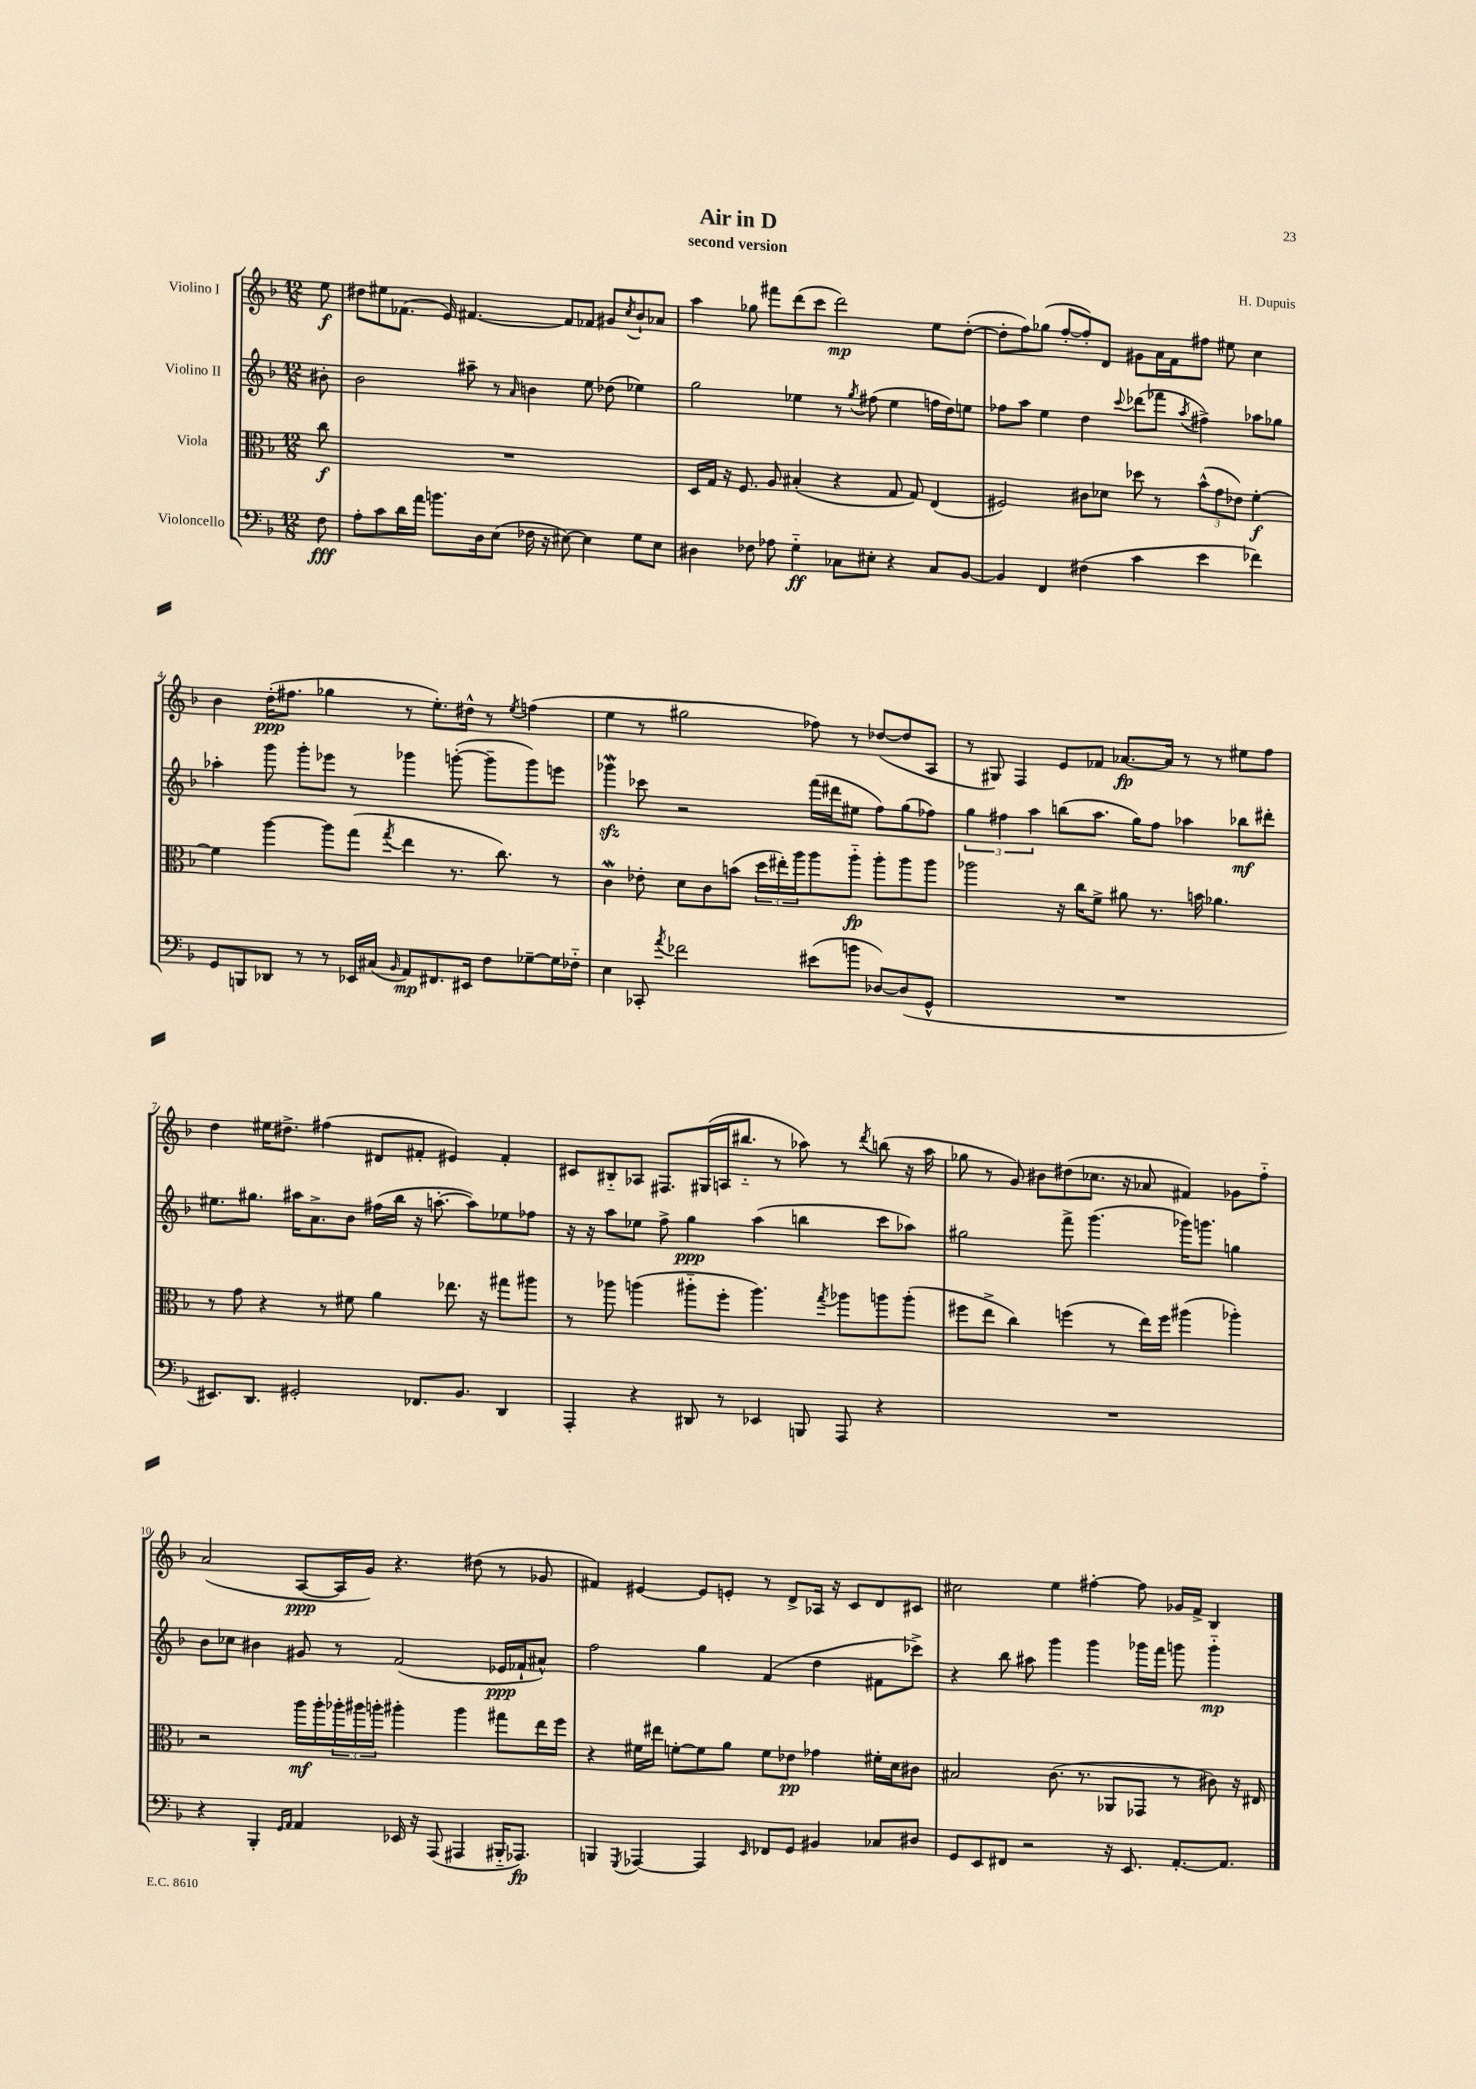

**kern	**dynam	**kern	**dynam	**kern	**dynam	**kern	**dynam
*part4	*part4	*part3	*part3	*part2	*part2	*part1	*part1
*staff4	*staff4	*staff3	*staff3	*staff2	*staff2	*staff1	*staff1
*I"Violoncello	*	*I"Viola	*	*I"Violino II	*	*I"Violino I	*
*clefF4	*	*clefC3	*	*clefG2	*	*clefG2	*
*k[b-]	*	*k[b-]	*	*k[b-]	*	*k[b-]	*
*M12/8	*	*M12/8	*	*M12/8	*	*M12/8	*
=	=	=	=	=	=	=	=
8F\	fff	8cc\	f	8b#X'\	.	8ee\	f
=1	=1	=1	=1	=1	=1	=1	=1
8A'\L	.	1.r	.	2b-\	.	8dd#X\L	.
8c\	.	.	.	.	.	8ee#X\	.
16d\L	.	.	.	.	.	(8.f-X\J	.
16a\JJ	.	.	.	.	.	.	.
8.bn\L	.	.	.	.	.	.	.
.	.	.	.	.	.	16e/)	.
.	.	.	.	8aa#X~\	.	[4.f#X/	.
16D\k	.	.	.	.	.	.	.
(8E\J	.	.	.	8r	.	.	.
.	.	.	.	16qqa/	.	.	.
16F-X\	.	.	.	4bn\	.	.	.
16r	.	.	.	.	.	.	.
[8E#X\)	.	.	.	.	.	8f#/L]	.
4E#\]	.	.	.	8ee\	.	8f-X/J	.
.	.	.	.	(8dd-X\	.	8g#X/L	.
.	.	.	.	.	.	8qcc/	.
8G\L	.	.	.	4ee-X\)	.	8b-`/	.
8E#\J	.	.	.	.	.	8a-X/J	.
=2	=2	=2	=2	=2	=2	=2	=2
4D#X\	.	16D/LL	.	2gg\	.	4aa\	.
.	.	16G/JJ	.	.	.	.	.
.	.	16r	.	.	.	.	.
.	.	8.F/	.	.	.	.	.
8F-X\	.	.	.	.	.	8gg-X\	.
8A-X\	.	8A/	.	.	.	8fff#X\L	.
4G\	ff	(4B#X'/	.	4ee-X\	.	(8ddd\	.
.	.	.	.	.	.	8ccc\J	.
8C-X\L	.	4r	.	8r	.	2ddd\)	mp
.	.	.	.	8qgg/	.	.	.
8E#X'\J	.	.	.	(8ff#X\	.	.	.
4r	.	8G/	.	4ee-\	.	.	.
.	.	8G/)	.	.	.	.	.
8C-/L	.	(4E/	.	16ffn\LL	.	8ee\L	.
.	.	.	.	16dd\J)	.	.	.
[8BB-/J	.	.	.	8een\J	.	([8dd'\J	.
=3	=3	=3	=3	=3	=3	=3	=3
4BB-/]	.	2F#X/)	.	8ff-X\L	.	8dd'\L]	.
.	.	.	.	8aa\J	.	8ff\)	.
4FF/	.	.	.	4ee\	.	(8gg-X\J	.
.	.	.	.	.	.	[8ff'/L	.
(4F#X\	.	8c#X\L	.	4dd\	.	8ff'/])	.
.	.	8d-X\J	.	.	.	8d/J	.
.	.	.	.	8qqccc/	.	.	.
4c\	.	8dd-X\	.	(8ddd-X\L	.	8g#X\L	.
.	.	8r	.	8fff-X\J	.	16a\L	.
.	.	.	.	.	.	16f\J	.
.	.	.	.	8qaa/	.	.	.
4e\	.	(12b-^^\L	.	4ff#X^\)	.	8ff#X\J	.
.	.	12g\	.	.	.	.	.
.	.	.	.	.	.	8ee#X\	.
.	.	12e-X\J)	.	.	.	.	.
4f-X\)	.	[4f'\	f	8aa-X\L	.	4cc\	.
.	.	.	.	8gg-X\J	.	.	.
!!LO:LB:g=z
=4	=4	=4	=4	=4	=4	=4	=4
8GG/L	.	4f\]	.	4aa-X'\	.	4b-\	.
8BBBn/	.	.	.	.	.	.	.
8DD-X/J	.	[4aa\	.	8ggg\	.	(16dd'\KL	ppp
.	.	.	.	.	.	8.ff#X\J	.
8r	.	.	.	8ggg'\L	.	.	.
8r	.	8aa\L]	.	8eee-X\J	.	4gg-X\	.
16EE-X/LL	.	(8gg\J	.	8r	.	.	.
(16C#X/JJ	.	.	.	.	.	.	.
16qqBB-/	.	8qgg/	.	.	.	.	.
8AA/L)	mp	4ee\	.	4ggg-X\	.	8r	.
8.FF#X/	.	.	.	.	.	8.ee'\L)	.
.	.	8.r	.	([8gggn'\	.	.	.
16EE#X/Jk	.	.	.	.	.	16dd#X^^\Jk	.
8F\L	.	.	.	8ggg~\L]	.	8r	.
.	.	8.cc\)	.	.	.	.	.
.	.	.	.	.	.	8qee/	.
[8G-X~\	.	.	.	8ggg\)	.	(4ffn\	.
16G-\L]	.	8r	.	8eeen\J	.	.	.
16F-X\JJ	.	.	.	.	.	.	.
=5	=5	=5	=5	=5	=5	=5	=5
4E\	.	4cW\	.	4ggg-Xzzw\	.	4ee\	.
8CC-X'/	.	8e-X'\	.	8ccc-X\	.	8r	.
8qa/	.	.	.	.	.	.	.
2f-X\	.	8d\L	.	2r	.	2gg#X\	.
.	.	8c\	.	.	.	.	.
.	.	(8bn\J	.	.	.	.	.
.	.	24dd\LL	.	.	.	.	.
.	.	24ee#X'\)	.	.	.	.	.
.	.	24aa\J	.	.	.	.	.
(8e#X\L	.	8aa\	.	(16fff\LL	.	8ff-X\)	.
.	.	.	.	16ddd#X\J	.	.	.
8bn\J	.	8aa\J	fp	8ee#X\J	.	8r	.
[8D-X/L)	.	8aa'\L	.	8ff\L)	.	([8dd-X/L	.
(8D-/]	.	8aa\	.	(8gg\	.	8dd-/]	.
8GG^^/J	.	8aa\J	.	8ff-X\J)	.	8A/J	.
=6	=6	=6	=6	=6	=6	=6	=6
1.r	.	2aa-X\	.	6gg\	.	8r	.
.	.	.	.	.	.	8G#X/)	.
.	.	.	.	6ff#X\	.	.	.
.	.	.	.	.	.	4F/	.
.	.	.	.	6aa\	.	.	.
.	.	16r	.	(8bbn\L	.	8e/L	.
.	.	16cc\KL	.	.	.	.	.
.	.	8f^\J	.	8.aa\J	.	8f-X/J	.
.	.	8a#X\	.	.	.	[8.a-X/L	fp
.	.	.	.	16gg\KL)	.	.	.
.	.	8.r	.	8ff#\J	.	.	.
.	.	.	.	.	.	16a-/Jk]	.
.	.	.	.	4aa-X\	.	8r	.
.	.	16bn\	.	.	.	.	.
.	.	4.a-X\	.	.	.	8r	.
.	.	.	.	8bb-X\L	mf	8ee#X\L	.
.	.	.	.	8ddd#X'\J	.	8ff\J	.
!!LO:LB:g=z
=7	=7	=7	=7	=7	=7	=7	=7
8.EE#X/L)	.	8r	.	8.ee#X\L	.	4dd\	.
.	.	8g\	.	.	.	.	.
8.DD/J	.	.	.	8.gg#X\J	.	.	.
.	.	4r	.	.	.	16ee#X\KL	.
.	.	.	.	.	.	8.dd#X^\J	.
2GG#X'/	.	.	.	16aa#X\KL	.	.	.
.	.	.	.	8.a^\	.	.	.
.	.	8r	.	.	.	(4ff#X\	.
.	.	8f#X\	.	8b-\J	.	.	.
.	.	4a\	.	(16ff#X\LL	.	8d#X/L	.
.	.	.	.	16bb-\JJ	.	.	.
8.FF-X/L	.	.	.	16r	.	8f#X'/J	.
.	.	.	.	[8.aan'\	.	.	.
.	.	8.ee-X\	.	.	.	4e#X/)	.
8.BB-/J	.	.	.	.	.	.	.
.	.	.	.	8aa\L])	.	.	.
.	.	16r	.	.	.	.	.
4DD/	.	8gg#X\L	.	8ee-X\	.	4f#'/	.
.	.	8aa#X\J	.	8ff-X\J	.	.	.
=8	=8	=8	=8	=8	=8	=8	=8
4AAA'/	.	8r	.	16r	.	8c#X/L	.
.	.	.	.	16r	.	.	.
.	.	8aa-X\	.	8aa\L	.	8B#X/	.
4r	.	(4aan\	.	8ee-X\J	.	8A-X/J	.
.	.	.	.	8ff^\	.	8.F#X/L	.
8DD#X/	.	8aa#X\L	.	4gg\	ppp	.	.
.	.	.	.	.	.	(16G#X/L	.
8r	.	8ff'\J	.	.	.	16An/J	.
.	.	.	.	.	.	8.bb#X/J	.
4EE-X/	.	4.aa#\)	.	(4aa\	.	.	.
.	.	.	.	.	.	8r	.
8BBBn/	.	.	.	4bbn\	.	8aa-X\)	.
.	.	8qgg/	.	.	.	.	.
8AAA/	.	8aa-X\L	.	.	.	8r	.
.	.	.	.	.	.	8qddd/	.
4r	.	8aan\	.	8ccc\L	.	(8bbn\	.
.	.	(8aa'\J	.	8aa-X\J)	.	16r	.
.	.	.	.	.	.	16aa-\	.
=9	=9	=9	=9	=9	=9	=9	=9
1.r	.	8ff#X\L	.	2gg#X\	.	8gg-X\	.
.	.	8ee^\J	.	.	.	8r	.
.	.	4cc\)	.	.	.	8g/)	.
.	.	.	.	.	.	8b#X\L	.
.	.	(4ffn\	.	8fff^\	.	(8dd#X\	.
.	.	.	.	(4.ggg\	.	8.cc-X\J	.
.	.	8r	.	.	.	.	.
.	.	.	.	.	.	16r	.
.	.	16ee\LL)	.	.	.	8a-X/	.
.	.	16ff\JJ	.	.	.	.	.
.	.	(4aa#X\	.	16ggg-X\KL)	.	4f#X/)	.
.	.	.	.	8.gggn\J	.	.	.
.	.	4aa-X'\)	.	4ggn\	.	8g-X\L	.
.	.	.	.	.	.	8ff\J	.
!!LO:LB:g=z
=10	=10	=10	=10	=10	=10	=10	=10
4r	.	2r	.	8b-\L	.	(2a/	.
.	.	.	.	8cc-X\J	.	.	.
4BBB-'/	.	.	.	4b#X\	.	.	.
16qqGG/LL	.	.	.	.	.	.	.
16qqAA/JJ	.	.	.	.	.	.	.
4AA/	.	16aa\LL	mf	8g#X/	.	[8A/L	ppp
.	.	16aa'\	.	.	.	.	.
.	.	24aa-X'\	.	8r	.	16A/L]	.
.	.	24aa#X\	.	.	.	.	.
.	.	.	.	.	.	16g/JJ)	.
.	.	24aan'\JJ	.	.	.	.	.
16EE-X/	.	4aa#X'\	.	(2f/	.	4.r	.
16r	.	.	.	.	.	.	.
(8AAA/	.	.	.	.	.	.	.
4AAA#X/	.	4aa#\	.	.	.	.	.
.	.	.	.	.	.	(8dd#X\	.
16BBB#X/KL	.	8gg#X\L	.	16e-X/LL	ppp	8r	.
8.AAA-X/J)	fp	.	.	16f-X`/J	.	.	.
.	.	16ee\L	.	8a#X^^/J)	.	8g-X/	.
.	.	16ff\JJ	.	.	.	.	.
=11	=11	=11	=11	=11	=11	=11	=11
4BBBn/	.	4r	.	2ff\	.	4f#X/)	.
8qGGG/	.	.	.	.	.	.	.
[4AAA-X/	.	16f#X\LL	.	.	.	[4e#X/	.
.	.	16ee#X\JJ	.	.	.	.	.
.	.	[8fn'\L	.	.	.	.	.
4AAA-/]	.	8f\]	.	4gg\	.	8e#/L]	.
.	.	8a\J	.	.	.	8en'/J	.
16qqEE/	.	.	.	.	.	.	.
8FF-X/L	.	8f\L	.	(4f/	.	8r	.
8GG/J	.	8e-X\J	pp	.	.	8d^/L	.
4BB#X/	.	4g-X\	.	4dd\	.	16A-X/Jk	.
.	.	.	.	.	.	16r	.
.	.	.	.	.	.	8c/L	.
8C-X/L	.	16f#X'\LL	.	8f#X\L	.	8d/	.
.	.	16d\J	.	.	.	.	.
8D#X/J	.	8c#X\J	.	8ccc-X^\J)	.	8c#X/J	.
=12	=12	=12	=12	=12	=12	=12	=12
8GG/L	.	2B#X/	.	4r	.	2cc#X\	.
8EE/	.	.	.	.	.	.	.
8FF#X/J	.	.	.	8bb-\	.	.	.
2r	.	.	.	8aa#X\	.	.	.
.	.	(8.c\	.	4ggg\	.	4ee\	.
.	.	8.r	.	.	.	.	.
.	.	.	.	4ggg\	.	[4ff#X'\	.
16r	.	8AA-X/L	.	.	.	.	.
8.EE/	.	.	.	.	.	.	.
.	.	8GG-X/J	.	16ggg-X\LL	.	8ff#\]	.
.	.	.	.	16fff\JJ	.	.	.
[8.AA'/L	.	8r	.	8gggn\	.	16g-X/LL	.
.	.	.	.	.	.	16f^/JJ	.
.	.	8c#X\)	.	4ggg\	mp	4B-/	.
8.AA/J]	.	.	.	.	.	.	.
.	.	16r	.	.	.	.	.
.	.	16E#X/	.	.	.	.	.
==	==	==	==	==	==	==	==
*-	*-	*-	*-	*-	*-	*-	*-
